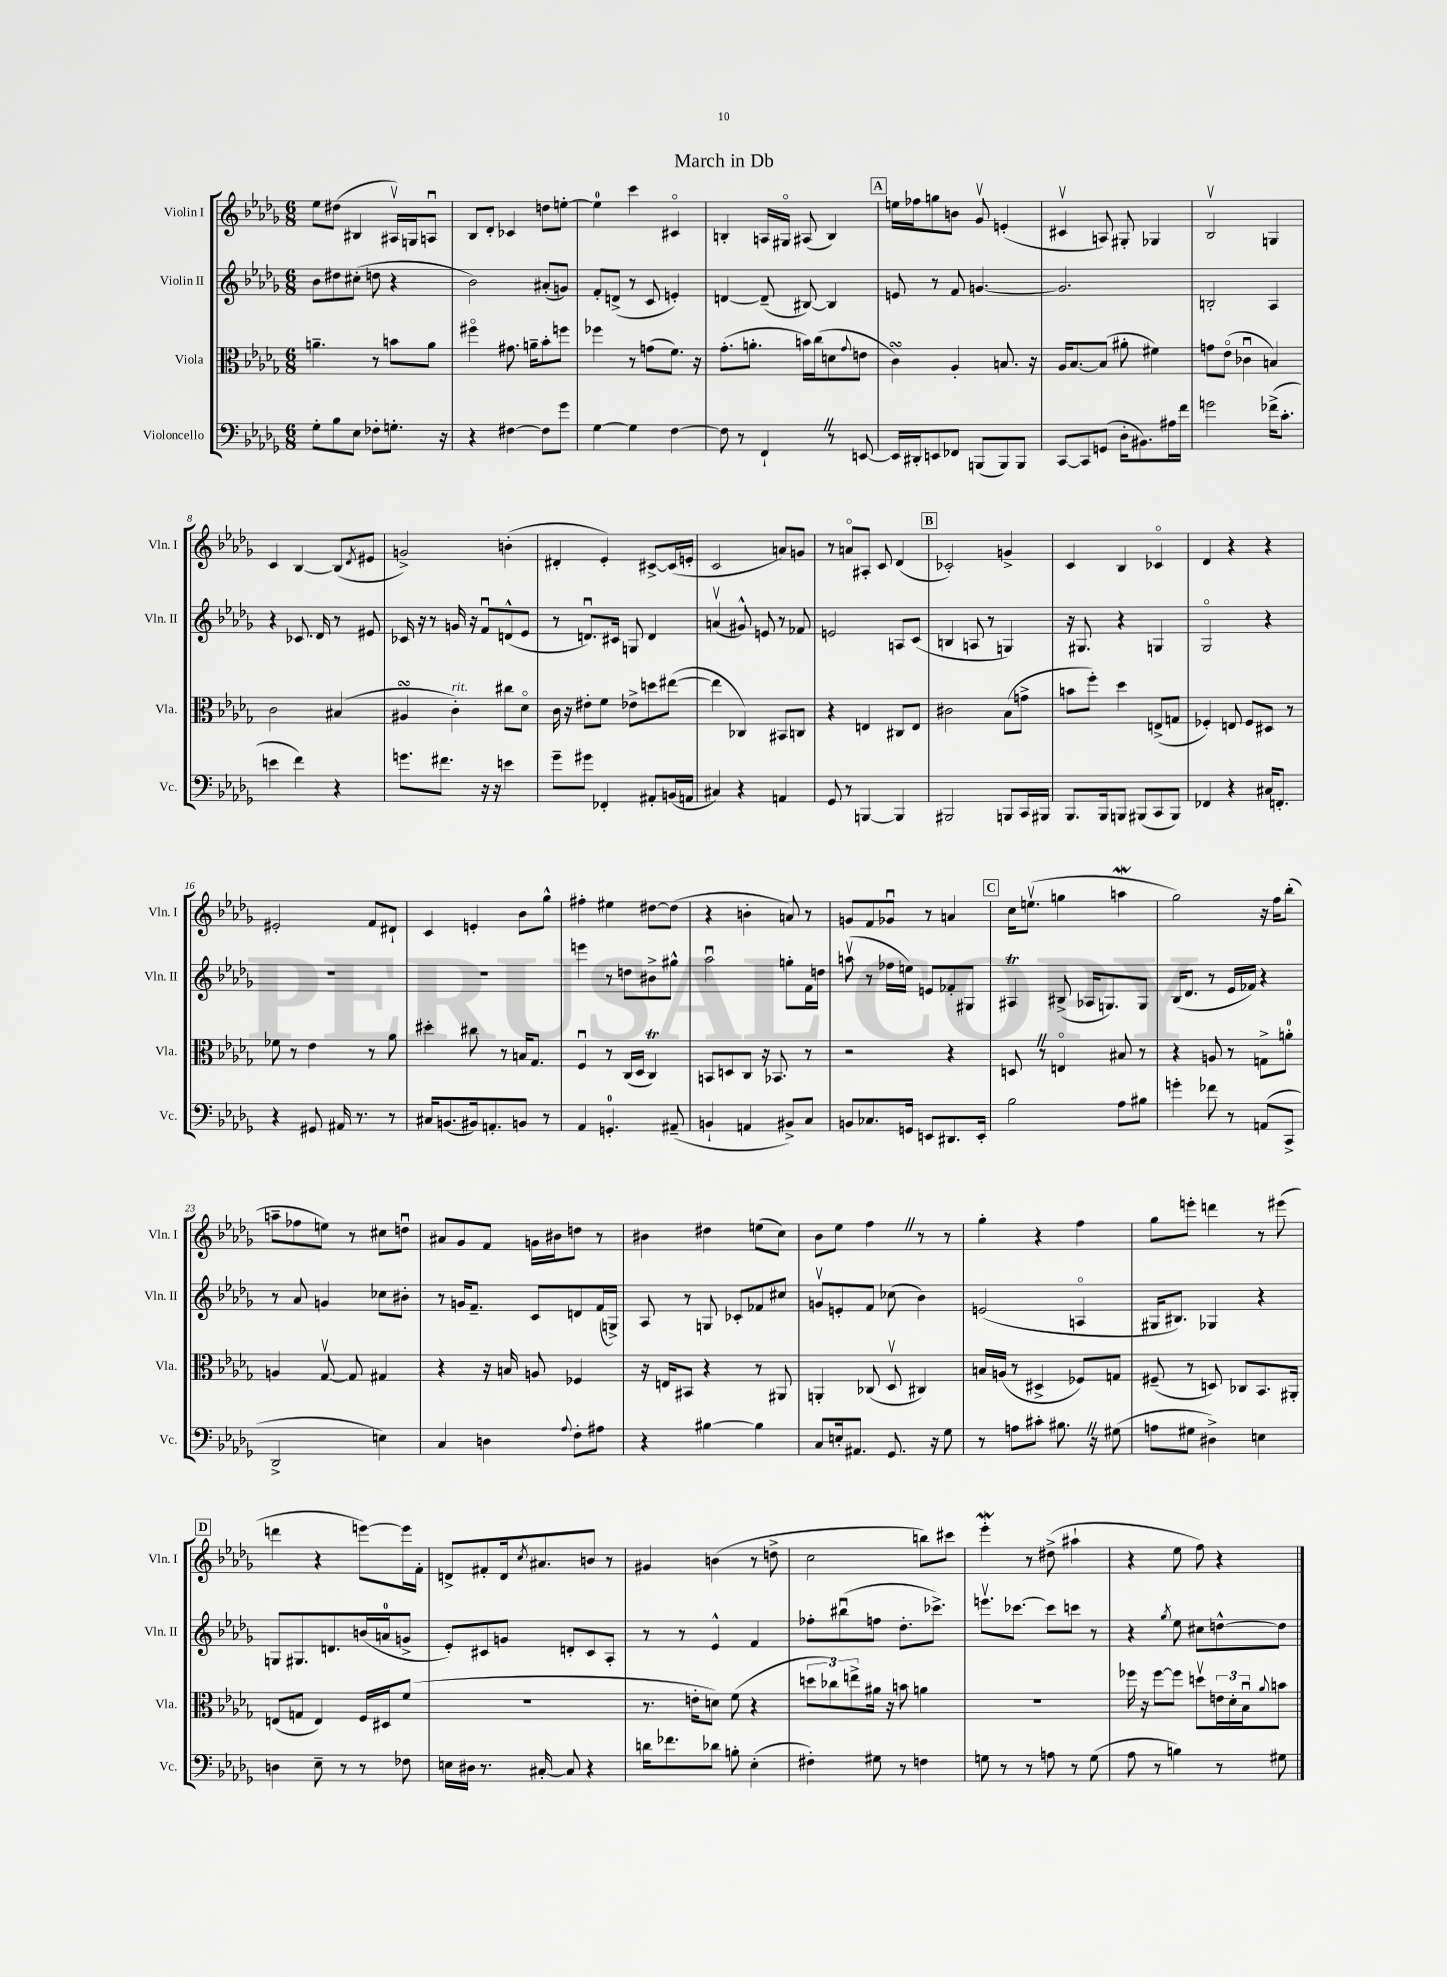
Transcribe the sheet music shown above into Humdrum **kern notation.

**kern	**kern	**kern	**kern
*staff4	*staff3	*staff2	*staff1
*clefF4	*clefC3	*clefG2	*clefG2
*k[b-e-a-d-g-]	*k[b-e-a-d-g-]	*k[b-e-a-d-g-]	*k[b-e-a-d-g-]
*M6/8	*M6/8	*M6/8	*M6/8
8G-'	4.a~	8b-	8ee-
8B-	.	8dd#	(8dd#
8E-	.	(8cc#'	4B#
8F-'	8r	8dd	.
8.G'	8b	4r	16A#v)
.	.	.	16G
.	8a	.	8Au
16r	.	.	.
=	=	=	=
4r	4ff#o	2b-)	8B-
.	.	.	8d-'
[4F#	8.g#	.	4c-
.	16a~	.	.
8F#]	8b-'	(8a#'	8dd
8g-	8ff	8g)	[8ee'
=	=	=	=
[4G-	4ff-	8f'	4ee]
.	.	(8d^	.
4G-]	8r	8r	4ccc
.	(8g	8c	.
[4F	8.f)	4e')	4c#o
.	16r	.	.
=	=	=	=
8F]	(8.g-'	[4d	4B'
8r	.	.	.
.	8.a'	.	.
4FF`	.	(8d~]	16A
.	.	.	16G#o
.	16b)	[8B#)	(8A#
.	(16cc	.	.
8r	8d	4B#]	4B)
.	8qqg-	.	.
[8EE	8e	.	.
=	=	=	=
16EE]	4c)	8e	16ee
16DD#'	.	.	16ff-
8EE	.	8r	8gg
8FF-	4A-'	8f	8b
(8BBB	.	[4.g	8g-v
8BBB)	8.B	.	(4e'
8BBB	.	.	.
.	16r	.	.
=	=	=	=
[8CC	16A-	2.g]	4c#v
.	[8.B-	.	.
8CC]	.	.	.
(8GG	(8B-]	.	8A)
16D-'	8a#'	.	8G#'
8.BB#)	.	.	.
.	4f#)	.	4G-
16A#	.	.	.
16f	.	.	.
=	=	=	=
2g	8g	2B'	2B-v
.	(8e-o	.	.
.	4c-u	.	.
(16f-^	4B)	4A-	4G
8.c'	.	.	.
=	=	=	=
4e	2c	4r	4c
4f)	.	8.c-	[4B-
.	.	16d-	.
4r	(4B#	8r	(8B-]
.	.	.	8qd-
.	.	8e#	8e#
=	=	=	=
8.g	4A#	16c-	2g^)
.	.	16r	.
.	.	8r	.
8.f#	.	.	.
.	4c')	16g	.
.	.	16r	.
16r	.	8fu	.
16r	.	.	.
4e	8cc#	(8d^^	(4b'
.	8d-o	8e-	.
=	=	=	=
8g-~	16c	8r	4d#'
.	16r	.	.
8g#	8e#'	8.du)	.
4FF-'	8f	.	4e-')
.	.	16c#	.
.	8e-^	8G	.
8AA#'	8dd	4d	[8c#^
(16BB	([8ee#	.	(16c#]
16AA	.	.	16e'
=	=	=	=
4C#)	4ee#]	(4av	2c
4r	4C-)	8g#^^)	.
.	.	8e	.
4AA	8BB#	8r	8a)
.	8C	8f-	8g
=	=	=	=
8GG-	4r	2e	8r
8r	.	.	8ao
[4BBB	4E	.	8A#'
.	.	.	8c
4BBB]	8C#	8A	(4d-
.	8E	(8c	.
=	=	=	=
2BBB#	2c#	4B	2c-')
.	.	8A	.
.	.	8r	.
8BBB	(8B-	4G)	4g^
16CC	8g^	.	.
16BBB#	.	.	.
=	=	=	=
8.BBB-	8b	16r	4c
.	.	8.G#	.
.	8ff')	.	.
16BBB-	.	.	.
8BBB	4dd-	4r	4B-
(8BBB#	.	.	.
8CC	(8E^	4G	4c-o
8BBB#)	8G	.	.
=	=	=	=
4FF-	4F-')	2G-o	4d-
4r	8E	.	4r
.	8F-	.	.
16C#	8D#	4r	4r
8.FF'	.	.	.
.	8r	.	.
=	=	=	=
4r	8f-	2.r	2e#'
.	8r	.	.
8GG#	4e-	.	.
16AA#	.	.	.
8.r	.	.	.
.	8r	.	8f
8r	8a-	.	8d#`
=	=	=	=
16C#	4dd#'	2.r	4c
(8.BB	.	.	.
16BB#)	8cc#	.	4e'
8.AA'	.	.	.
.	8r	.	.
8BB	16B	.	8b-
.	8.G-	.	.
8r	.	.	8gg-^^
=	=	=	=
4AA-	4Fu	4eee	4ff#'
4.GG'	8r	8r	4ee#
.	(16C	8dd	.
.	16D-	.	.
.	4C)	8b#^	[8dd#
(8AA#~	.	8gg#^^	(8dd#]
=	=	=	=
4BB`	8BB	2aa-u	4r
.	8D	.	.
4AA	8C	.	4b'
.	16r	.	.
.	8.BB-	.	.
8BB#^)	.	8gg'	8a)
8C	8r	16f	8r
.	.	16dd	.
=	=	=	=
8BB	2r	(8aav	8g
8.C-	.	8r	8f
.	.	16ff-	8g-u
16GG	.	16ee)	.
8EE	.	8e	8r
8.DD#	4r	8f-'	4a
.	.	8G#	.
16EE'	.	.	.
=	=	=	=
2B-	8D	4A#	16cc
.	.	.	(8.eev
.	8r	.	.
.	4Eo	(8B#^	4gg
.	.	16A-	.
.	.	8.G)	.
8A-	8B#	.	4aa
8B#	8r	8G	.
=	=	=	=
4g'	4r	(16B-	2gg-)
.	.	8.d-	.
8f-	8A	8r	.
8r	8r	16e-	.
.	.	16f-)	.
(8AA	8G^	4r	16r
.	.	.	16ff
8CC^	8a'	.	(8bb-'
=	=	=	=
2DD-^	4A	8r	8aa~
.	.	8a-	8ff-
.	[8G-v	4g	8ee)
.	8G-]	.	8r
4E)	4G#	8cc-	8cc#
.	.	8b#'	8ddu
=	=	=	=
4C	4r	8r	8a#
.	.	16g	8g-
.	.	8.f~	.
4D	16r	.	8f
.	16B	.	.
.	8A	8c	16g
.	.	.	16b#
8qqA-	.	.	.
8F'	4F-	8d	8dd
8A#	.	(16f	8r
.	.	16G^)	.
=	=	=	=
4r	16r	8A-	4b#
.	16E	.	.
.	8BB#	8r	.
[4B#	4r	8G	4dd#
.	.	8c-'	.
4B#]	8r	8f-	(8ee
.	8AA#	8cc#	8cc)
=	=	=	=
8C	4AA'	8gv	8b-
16E'	.	8e'	8ee-
8.AA#	.	.	.
.	(8C-	8f	4ff
8.GG-	8D-v	(8cc-	.
.	4C#)	4b-)	8r
16r	.	.	.
8G-	.	.	8r
=	=	=	=
8r	16B	(2e	4gg-'
.	(16A	.	.
8A	8r	.	.
8c#'	4D#^	.	4r
8.B#	.	.	.
.	8F-)	4Ao	4ff
16r	.	.	.
(8G#	8G	.	.
=	=	=	=
8A	(8F#~	16G#	8gg-
.	.	8.B#)	.
8G#	8r	.	8eee'
4D#^)	8D)	4G-	4ddd
.	8C-	.	.
4E	8.BB-	4r	8r
.	.	.	(8eee#
.	16AA#'	.	.
=	=	=	=
4D	(8E	8G	4ddd
.	8G	8.G#	.
8E-~	4E)	.	4r
.	.	8.d	.
8r	.	.	.
8r	16F	(16b	[8eee)
.	16D#	16a	.
8F-	(8f	8g^	16eee]
.	.	.	16f'
=	=	=	=
16E	2.r	8e-')	8d^
16D#	.	.	.
8.r	.	8c#	8f#'
.	.	8g	16d
.	.	.	8qcc
[16C#'	.	.	8.a#
8C#]	.	8d'	.
4r	.	8c#	8b
.	.	8A-'	8r
=	=	=	=
16d	8.r	8r	4g#
8.f-	.	.	.
.	.	8r	.
.	16e'	.	.
8d-	8d)	4e-^^	(4b
8B'	(8f	.	.
(4E-'	4r	4f	8r
.	.	.	8dd^
=	=	=	=
4F#')	12dd	8ff-'	2cc
.	12cc-)	.	.
.	.	(8bb#u	.
.	12ee^	.	.
8G#	16a#	8ff	.
.	16r	.	.
8r	8b	8.dd-'	.
4F	4a	.	8bb)
.	.	8.ccc-^)	.
.	.	.	8ccc#
=	=	=	=
8G	2.r	8.eeev	4eee-'
8r	.	.	.
.	.	[8.ccc-	.
8r	.	.	8r
8A	.	8ccc-]	(8dd#^
8r	.	8ccc	4aa#`
(8G	.	8r	.
=	=	=	=
8A-	16ff-	4r	4r
.	16r	.	.
8r	[8ff-	.	.
.	.	8qgg-	.
4B)	8ff-]	8ee-	8ee-
.	8ddv	8cc#	8ff)
8r	24e	[8dd^^	4r
.	24d-'	.	.
.	24B-u	.	.
.	8qqa-	.	.
8G#	8b	8dd]	.
==	==	==	==
*-	*-	*-	*-
